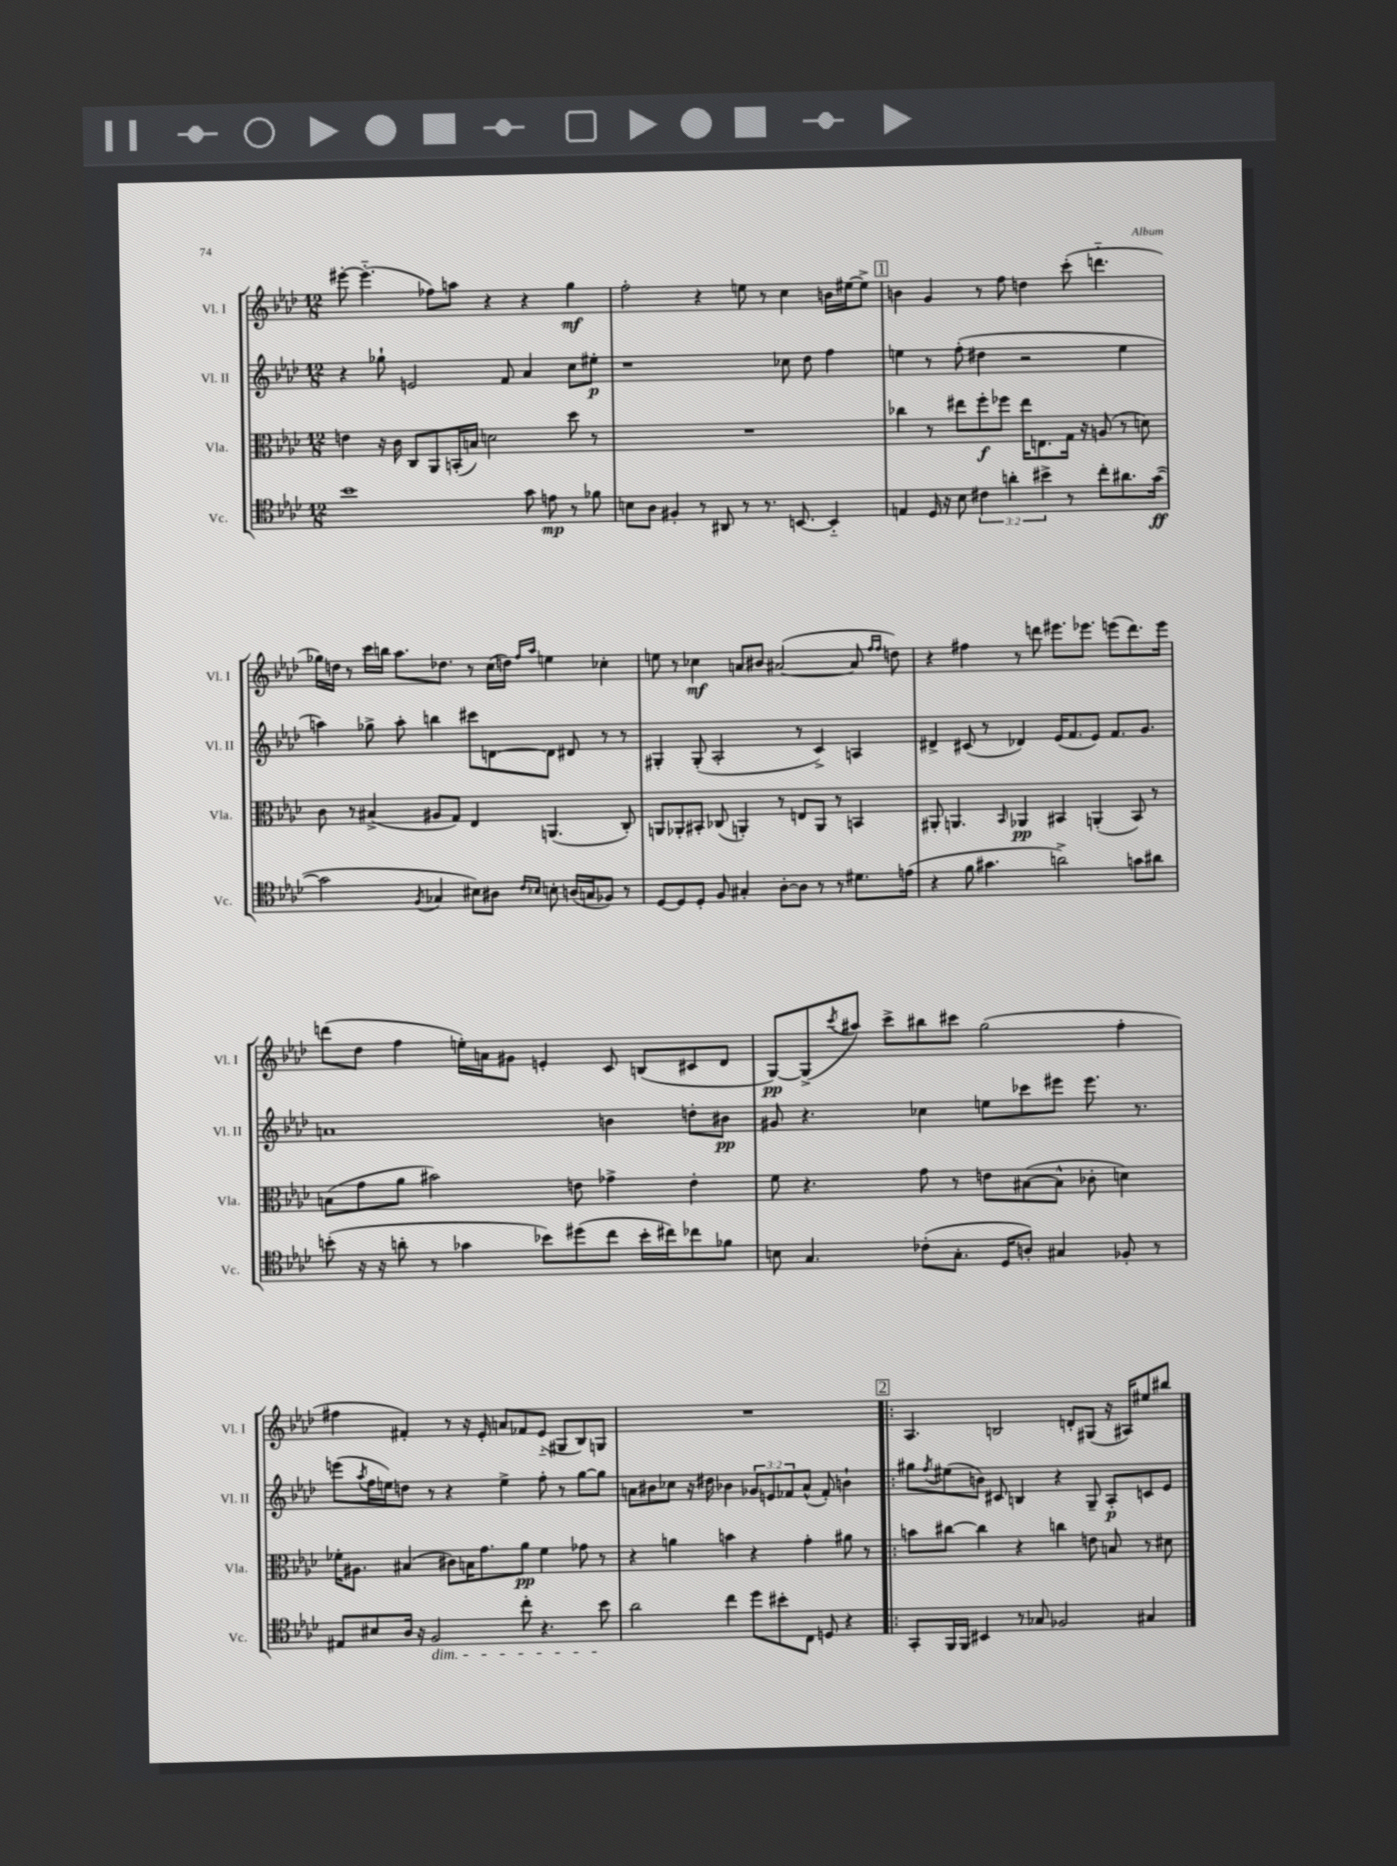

**kern	**dynam	**kern	**dynam	**kern	**dynam	**kern	**dynam
*part4	*part4	*part3	*part3	*part2	*part2	*part1	*part1
*staff4	*staff4	*staff3	*staff3	*staff2	*staff2	*staff1	*staff1
*I"Vc.	*	*I"Vla.	*	*I"Vl. II	*	*I"Vl. I	*
*I'Vc.	*	*I'Vla.	*	*I'Vl. II	*	*I'Vl. I	*
*clefC4	*	*clefC3	*	*clefG2	*	*clefG2	*
*k[b-e-a-d-]	*	*k[b-e-a-d-]	*	*k[b-e-a-d-]	*	*k[b-e-a-d-]	*
*M12/8	*	*M12/8	*	*M12/8	*	*M12/8	*
=96	=96	=96	=96	=96	=96	=96	=96
1b-	.	4en\	.	4r	.	[8eee#X'\	.
.	.	.	.	.	.	(4.eee#\]	.
.	.	16r	.	8gg-X`\	.	.	.
.	.	16c\	.	.	.	.	.
.	.	8C/L	.	2en/	.	.	.
.	.	8AA-/	.	.	.	8ff-X\L)	.
.	.	(16BBn'/L	.	.	.	8aan\J	.
.	.	16Bn/JJ)	.	.	.	.	.
.	.	2dn\	.	.	.	4r	.
.	.	.	.	8f/	.	.	.
8g\	.	.	.	4a-/	.	4r	.
8en\	mp	.	.	.	.	.	.
8r	.	8dd-\	.	8cc\L	.	4gg\	mf
8f-X\	.	8r	.	8ee#X'\J	p	.	.
=97	=97	=97	=97	=97	=97	=97	=97
8Bn\L	.	1.r	.	1r	.	2ff'\	.
8A-\J	.	.	.	.	.	.	.
4F#X'/	.	.	.	.	.	.	.
8r	.	.	.	.	.	4r	.
8AA#X/	.	.	.	.	.	.	.
8r	.	.	.	.	.	8een\	.
8.r	.	.	.	.	.	8r	.
.	.	.	.	8cc-X\	.	4cc\	.
[8.BBn/	.	.	.	.	.	.	.
.	.	.	.	8dd-\	.	.	.
4BB/]	.	.	.	4ff\	.	16bn\LL	.
.	.	.	.	.	.	[16ee#X\J	.
.	.	.	.	.	.	8ee#^\J]	.
!!LO:REH:place=s1:t=1
=98	=98	=98	=98	=98	=98	=98	=98
4En/	.	4cc-X\	.	4een\	.	4bn\	.
16D-/	.	8r	.	8r	.	4g/	.
16r	.	.	.	.	.	.	.
8B-\	.	8ee#X\L	.	(8ff'\	.	.	.
6c#X\	.	8ff'\	f	4dd#X\	.	8r	.
.	.	8ff-X\J	.	.	.	8ff\	.
6an'\	.	.	.	.	.	.	.
.	.	16ee#\KL	.	2r	.	4ddn\	.
.	.	8.En\	.	.	.	.	.
6b#X^\	.	.	.	.	.	.	.
8r	.	16G\Jk	.	.	.	(8ccc'\	.
.	.	16r	.	.	.	.	.
8cc'\L	.	(8An/	.	.	.	4.dddn\	.
8.a#X\	.	8r	.	4ee\	.	.	.
.	.	8dn\)	.	.	.	.	.
([16g\Jk	ff	.	.	.	.	.	.
!!LO:LB:g=z
=99	=99	=99	=99	=99	=99	=99	=99
2g\]	.	8c\	.	4aan\)	.	16gg-X\LL)	.
.	.	.	.	.	.	16ddn\JJ	.
.	.	8r	.	.	.	8r	.
.	.	(4B#X^/	.	8gg-X^\	.	16ccc\LL	.
.	.	.	.	.	.	16bbn\JJ	.
.	.	.	.	8aa'\	.	8.aa-\L	.
8qF/	.	.	.	.	.	.	.
4G-X/	.	8A#X/L	.	4bbn\	.	.	.
.	.	.	.	.	.	8.dd-X\J	.
.	.	8G/J)	.	.	.	.	.
8B#X\L)	.	4E-/	.	8ccc#X\L	.	8r	.
8A#X\J	.	.	.	[8dn\	.	(16cc\LL	.
.	.	.	.	.	.	16ddn\JJ)	.
16qqc/LL	.	.	.	.	.	16qqff/LL	.
16qqB-X/JJ	.	.	.	.	.	16qqaa-/JJ	.
8Bn'\	.	(4.AAn/	.	8d\J]	.	4een\	.
(16An/LL	.	.	.	8d#X/	.	.	.
16Gn/J	.	.	.	.	.	.	.
8F-X/J)	.	.	.	8r	.	4cc-X'\	.
8r	.	8C'/)	.	8r	.	.	.
=100	=100	=100	=100	=100	=100	=100	=100
[8D-/L	.	8AAn/L	.	4G#X'/	.	8een\	.
8D-/]	.	8AA-X'/	.	.	.	8r	.
8D-'/J	.	8BB#X'/J	.	(8G#'/	.	4cc-X\	mf
8F/	.	(8C-X/	.	2A-'/	.	.	.
4G#X'/	.	4AAn'/)	.	.	.	8an/L	.
.	.	.	.	.	.	8b#X/J	.
[8A-'\L	.	8r	.	.	.	([2a#X/	.
8A-\J]	.	8En/L	.	8r	.	.	.
8r	.	8AA/J	.	4c^/)	.	.	.
8r	.	8r	.	.	.	.	.
8.d#X\L	.	4BBn/	.	4An/	.	8a#/]	.
.	.	.	.	.	.	16qqff/LL	.
.	.	.	.	.	.	16qqff/JJ	.
.	.	.	.	.	.	8ddn\)	.
(16en\Jk	.	.	.	.	.	.	.
=101	=101	=101	=101	=101	=101	=101	=101
4r	.	8AA#X'/	.	4d#X^/	.	4r	.
.	.	4.AAn/	.	.	.	.	.
8f\	.	.	.	(8c#X/	.	4ff#X\	.
4.g#X\	.	.	.	8r	.	.	.
.	.	16qqBB-/	.	.	.	.	.
.	.	4AA-X/	pp	4d-X/)	.	8r	.
.	.	.	.	.	.	8dddn\	.
2an^\)	.	4BB#X/	.	(16e-/KL	.	8.eee#X\L	.
.	.	.	.	8.f/	.	.	.
.	.	.	.	.	.	8.eee-X\J	.
.	.	(4AAn'/	.	8e-/J)	.	.	.
.	.	.	.	8.f/L	.	(8eeen\L	.
8gn\L	.	8BB#/)	.	.	.	8.ddd\)	.
.	.	.	.	8.g/J	.	.	.
8a#X\J	.	8r	.	.	.	.	.
.	.	.	.	.	.	16eee\Jk	.
!!LO:LB:g=z
=102	=102	=102	=102	=102	=102	=102	=102
(8bn'\	.	(8Bn\L	.	1an	.	(8dddn\L	.
16r	.	8g\	.	.	.	8dd-\J	.
16r	.	.	.	.	.	.	.
8an'\	.	8a-\J	.	.	.	4ff\	.
8r	.	2b#X\)	.	.	.	.	.
4g-X\	.	.	.	.	.	16een'\LL)	.
.	.	.	.	.	.	16an\J	.
.	.	.	.	.	.	8g#X\J	.
8b-X\L)	.	.	.	.	.	4en'/	.
(8dd#X\	.	8en\	.	.	.	.	.
8cc\J	.	4g-X^\	.	4bn\	.	8c/	.
16b-'\LL	.	.	.	.	.	(8Bn/L	.
16cc#X\J)	.	.	.	.	.	.	.
8cc-X\	.	4e'\	.	8ddn'\L	.	8c#X/	.
8f-X\J	.	.	.	8b#X\J	pp	8d-/J	.
=103	=103	=103	=103	=103	=103	=103	=103
8Bn\	.	8f\	.	8g#X/	.	[8G/L)	pp
4.G/	.	4.r	.	4.r	.	(8G^/]	.
.	.	.	.	.	.	8qccc/	.
.	.	.	.	.	.	8aa#X/J)	.
.	.	.	.	.	.	8ccc^\L	.
(8c-X'\L	.	8g\	.	4cc-X\	.	8bb#X\	.
8.G'\J	.	8r	.	.	.	8ccc#X\J	.
.	.	8en\L	.	8een\L	.	(2gg\	.
16D-/KL	.	.	.	.	.	.	.
8An'/J)	.	([8B#X\	.	8ccc-X\	.	.	.
4G#X/	.	8B#^^\J]	.	8eee#X\J	.	.	.
.	.	8c-X'\	.	8.eee#\	.	.	.
8F-X'/	.	4dn\)	.	.	.	4ff'\	.
.	.	.	.	8.r	.	.	.
8r	.	.	.	.	.	.	.
!!LO:LB:g=z
=104	=104	=104	=104	=104	=104	=104	=104
8E#X/L	.	16f-X'\KL	.	(8eeen\L	.	4ff#X\	.
.	.	8.A#X\J	.	.	.	.	.
.	.	.	.	8qaa-/	.	.	.
8B#X/	.	.	.	16ff\L	.	.	.
.	.	.	.	16een\J)	.	.	.
16A-/Jk	.	(4B#X/	.	8ddn\J	.	4f#X'/)	.
16r	.	.	.	.	.	.	.
!LO:TX:b:i:t=dim.	!	!	!	!	!	!	!
2F/	.	.	.	8r	.	.	.
.	.	8c#X\L)	.	4r	.	8r	.
.	.	16Bn\K	.	.	.	16r	.
.	.	8.g\	.	.	.	16e-'/	.
.	.	.	.	4ee^\	.	8an/L	.
8cc'\	.	8a-\J	pp	.	.	8f-X/	.
4.r	.	4f-\	.	8ff'\	.	(8e-/J	.
.	.	.	.	8r	.	8G#X/L	.
.	.	8g-X\	.	[8gg\L	.	8B-/)	.
8b-\	.	8r	.	8gg\J]	.	8Gn/J	.
=105	=105	=105	=105	=105	=105	=105	=105
2a-\	.	4r	.	8an\L	.	1.r	.
.	.	.	.	8b#X\	.	.	.
.	.	4an\	.	8cc-X\J	.	.	.
.	.	.	.	16r	.	.	.
.	.	.	.	16dd#X\	.	.	.
4cc\	.	4bn\	.	4b-X\	.	.	.
8dd-\L	.	4r	.	12g-X/L	.	.	.
.	.	.	.	12en/	.	.	.
8b#X'\	.	.	.	.	.	.	.
.	.	.	.	12f-X/	.	.	.
8C\J	.	4g'\	.	(8a^^/J	.	.	.
8Dn/	.	.	.	8f-'/)	.	.	.
4r	.	8a#X\	.	4bn`\	.	.	.
.	.	8r	.	.	.	.	.
!!LO:REH:place=s1:t=2
=106!|:	=106!|:	=106!|:	=106!|:	=106!|:	=106!|:	=106!|:	=106!|:
8GG'/L	.	8bn\L	.	8gg#X\L	.	4.A-/	.
.	.	.	.	8qff/	.	.	.
16FF/L	.	[8cc#X\J	.	(8ee#X\	.	.	.
16FF/JJ	.	.	.	.	.	.	.
4BB#X/	.	4cc#\]	.	8bn\J)	.	.	.
.	.	.	.	8c#X/	.	2Bn/	.
8r	.	4r	.	4Bn/	.	.	.
8G-X/	.	.	.	.	.	.	.
2F-X/	.	4ccn\	.	4r	.	.	.
.	.	.	.	.	.	8dn'/L	.
.	.	8en\	.	8G~/	.	(8G#X/J	.
.	.	8Bn/	.	8A-'/L	p	16r	.
.	.	.	.	.	.	16A#X/KL)	.
4G#X/	.	8r	.	8cn/	.	8ee#X/	.
.	.	8d#X\	.	8e-/J	.	8bb#X/J	.
==	==	==	==	==	==	==	==
*-	*-	*-	*-	*-	*-	*-	*-
